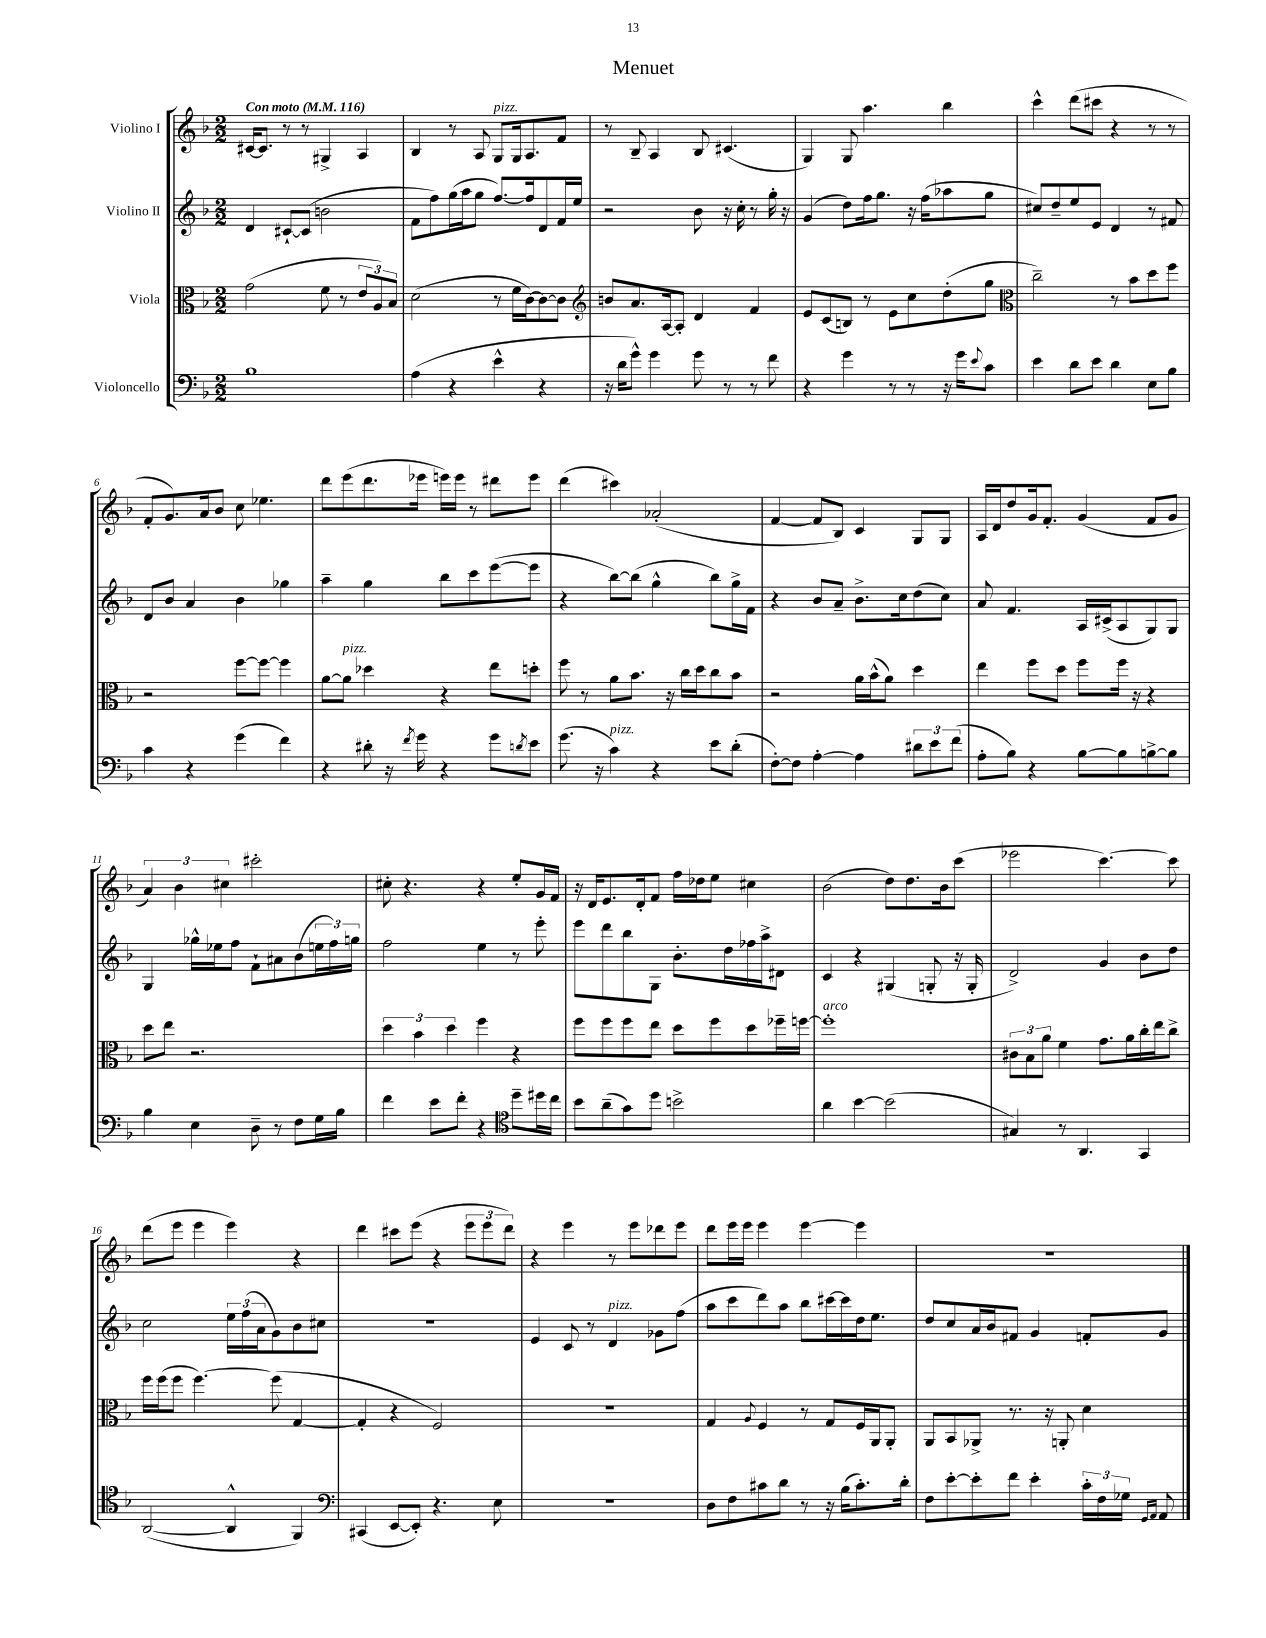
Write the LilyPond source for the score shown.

\header { title = "Menuet" }
<<
\new StaffGroup <<
\new Staff = "s0" \with { instrumentName = "Violino I" } {
    \clef treble \key f \major \numericTimeSignature \time 2/2 \tempo "Con moto" 4 = 116
    cis'16~ cis'8. r8 r8 gis4-> a4 |
    bes4 r8 a8 g8^\markup { \italic "pizz." } g16 a8. f'8 |
    r8 bes8-- a4 bes8 cis'4.( |
    g4) g8 a''4. bes''4 |
    c'''4-^ d'''8( cis'''8 r4 r8 r8 |
    f'8-. g'8.) a'16 bes'8 c''8 ees''4. |
    d'''8 e'''8( d'''8. ees'''16 e'''16) e'''16 r8 dis'''8 e'''8 |
    d'''4( cis'''4) aes'2-.( |
    f'4~ f'8 bes8) c'4 g8 g8 |
    a16 d'16 d''8 g'16 f'8.-. g'4( f'8 g'8 |
    \tuplet 3/2 { a'4) bes'4 cis''4 } cis'''2-. |
    cis''8-. r4. r4 e''8-. g'16 f'16 |
    r16 d'16 e'8. d'16-. f'8 f''16 des''16 e''8 cis''4 |
    bes'2( d''8) d''8. bes'16 c'''8( |
    ees'''2 c'''4.~) c'''8 |
    d'''8( e'''8 e'''4 e'''4) r4 |
    d'''4 cis'''8 e'''8( r4 \tuplet 3/2 { e'''8 e'''8 d'''8) } |
    r4 e'''4 r8 e'''8 des'''8 e'''8 |
    d'''8 e'''16 e'''16 e'''4 e'''4~ e'''4 |
    r1 \bar "|." |
}
\new Staff = "s1" \with { instrumentName = "Violino II" } {
    \clef treble \key f \major \numericTimeSignature \time 2/2
    d'4 cis'8~-! cis'8( b'2 |
    f'8 f''8) g''16( a''16 g''8 f''8.~) f''16 d'8 f'16 e''16 |
    r2 bes'8 r16 c''16-. r8 g''16-. r16 |
    g'4( d''8) f''16 g''8. r16 f''16( aes''8 g''8 |
    cis''8) d''8-- e''8 e'8 d'4 r8 fis'8 |
    d'8 bes'8 a'4 bes'4 ges''4 |
    a''4-- g''4 bes''8 c'''8 e'''8~( e'''8 |
    r4 bes''8~) bes''8( g''4-^ bes''8) g''16-> f'16 |
    r4 bes'8 a'8-- bes'8.-> c''16 d''8( c''8) |
    a'8 f'4. a16 cis'16->( a8 g8) g8 |
    g4 ges''16-^ ees''16 f''8 f'8-! ais'8 bes'8( \tuplet 3/2 { e''16 f''16) g''16 } |
    f''2 e''4 r8 e'''8-. |
    e'''8 d'''8 bes''8 g8 bes'8.-. d''16 fes''16 a''16-> dis'8 |
    c'4 r4 gis4( g8-. r16 g16-. |
    d'2->) g'4 bes'8 d''8 |
    c''2 \tuplet 3/2 { e''16 f''16( a'16 } g'8) bes'8 cis''8 |
    r1 |
    e'4 c'8 r8 d'4^\markup { \italic "pizz." } ges'8 f''8( |
    a''8 c'''8 d'''8) a''8 bes''8 cis'''16~ cis'''16 d''16 e''8. |
    d''8 c''8 a'16 bes'16 fis'8 g'4 f'8-. g'8 \bar "|." |
}
\new Staff = "s2" \with { instrumentName = "Viola" } {
    \clef alto \key f \major \numericTimeSignature \time 2/2
    g'2( f'8 r8 \tuplet 3/2 { e'8 a8) bes8 } |
    d'2( r8 f'16 c'16~) c'8~ c'8 |
    \clef treble b'8 a'8. a16~ a8-. d'4 f'4 |
    e'8 c'8( b8) r8 e'8 c''8 d''8-.( g''8 |
    \clef alto c''2--) r8 bes'8 d''8 f''8 |
    r2 f''8~ f''8~ f''4 |
    a'8~ a'8^\markup { \italic "pizz." } des''4 r4 e''8 d''8-. |
    f''8 r8 a'8 bes'8. r16 c''16 d''16 c''8 bes'8 |
    r2 a'16 bes'16-^( a'8) d''4 |
    e''4 f''8 d''8 f''8 f''16 r16 r4 |
    d''8 e''8 r2. |
    \tuplet 3/2 { d''4 bes'4 d''4 } f''4 r4 |
    f''8 f''8 f''8 e''8 d''8 f''8 d''8 fes''16-- f''16~ |
    f''1-.^\markup { \italic "arco" } |
    \tuplet 3/2 { cis'8 bes8 a'8 } f'4 g'8. a'16 c''16-. e''16 c''8-> |
    f''16 f''16( f''8 f''4.~) f''8( g4~ |
    g4-. r4 f2) |
    R1 |
    g4 \appoggiatura { a8 } f4 r8 g8 f16 a,16 a,8-. |
    a,8 bes,8 aes,8-> r8. r16 a,8-. d'4 \bar "|." |
}
\new Staff = "s3" \with { instrumentName = "Violoncello" } {
    \clef bass \key f \major \numericTimeSignature \time 2/2
    bes1 |
    a4( r4 e'4-^ r4 |
    r16 d'16 g'8-^) g'4 g'8 r8 r8 f'8 |
    r4 g'4 r8 r8 r16 g'16 \appoggiatura { e'8 } c'8 |
    e'4 d'8 e'8 d'4 e8 bes8 |
    c'4 r4 g'4( f'4) |
    r4 dis'8-. r16 \acciaccatura { f'8 } g'16 r4 g'8 \acciaccatura { d'8 } e'8 |
    g'8.( r16 c'4^\markup { \italic "pizz." }) r4 e'8 d'8-.( |
    f8~-.) f8 a4~-. a4 \tuplet 3/2 { dis'8 e'8 f'8( } |
    a8-. bes8) r4 bes8~ bes8 b8~-> b8 |
    bes4 e4 d8-- r8 f8 g16 bes16 |
    f'4 e'8 f'8-. r4 \clef tenor d''8-- dis''16 c''16 |
    bes'8 a'8--( g'8) d''8 b'2-> |
    a'4 bes'4~ bes'2( |
    gis4) r8 a,4. g,4 |
    a,2~( a,4-^ f,4) |
    \clef bass cis,4( e,8~ e,8-.) r4. e8 |
    r1 |
    d8 f8 cis'8 d'8 r8 r16 bes16( cis'8.-.) d'16-. |
    f8 e'8~-. e'8-. f'8 e'4-. \tuplet 3/2 { c'16-. f16 ges16 } \grace { g,16 a,16 } a,8 \bar "|." |
}
>>
>>
